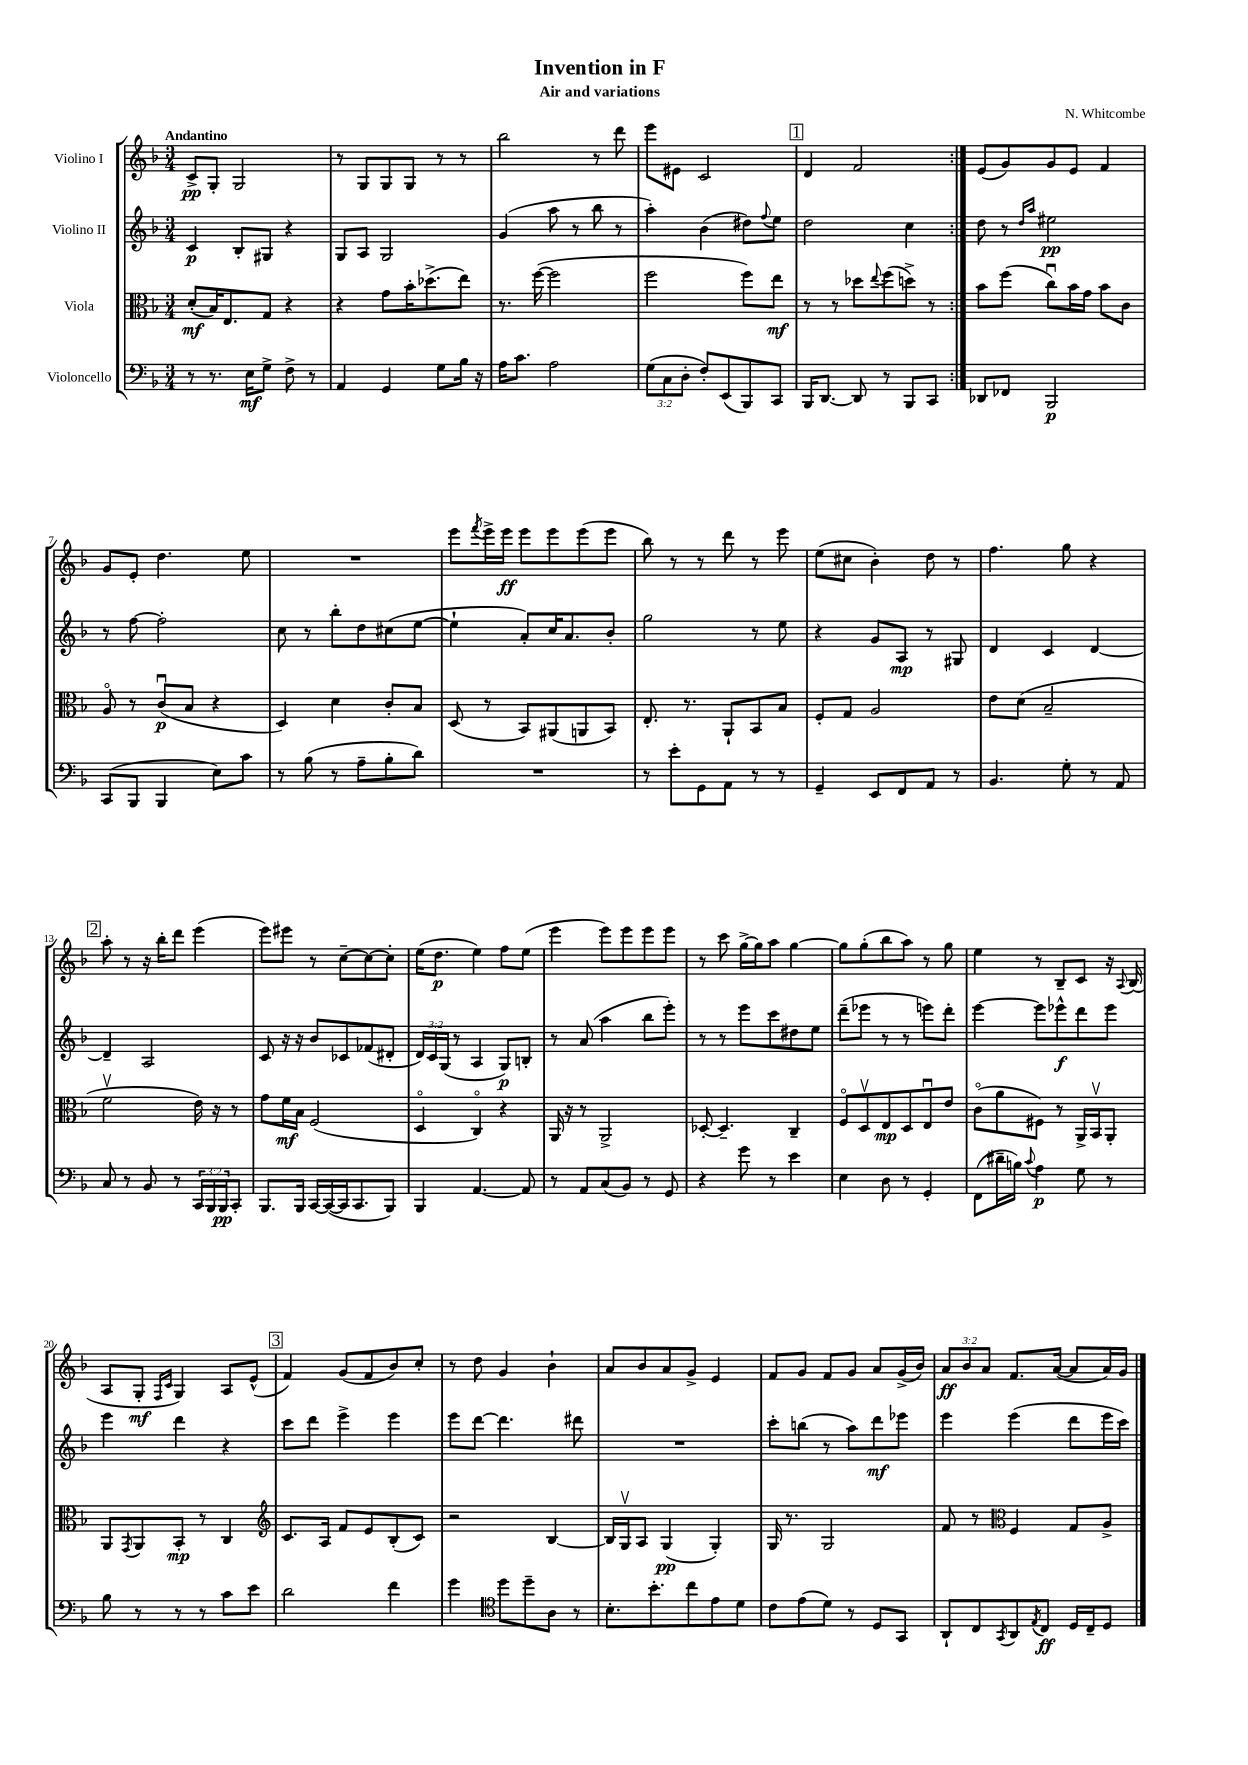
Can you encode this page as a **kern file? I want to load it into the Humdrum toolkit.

**kern	**kern	**kern	**kern
*staff4	*staff3	*staff2	*staff1
*clefF4	*clefC3	*clefG2	*clefG2
*k[b-]	*k[b-]	*k[b-]	*k[b-]
*M3/4	*M3/4	*M3/4	*M3/4
8r	(8d'/L	4c/	8c^/L
8.r	16B-/K)	.	8G'/J
.	8.E/	.	.
.	.	8B-'/L	2G/
16E\LK	.	.	.
8G^\J	8G/J	8G#/J	.
8F^\	4r	4r	.
8r	.	.	.
=	=	=	=
4AA/	4r	8G/L	8r
.	.	8A/J	8G/L
4GG/	8g\L	2G/	8G/
.	16b-'\K	.	8G/J
.	(8.dd-^\	.	.
8G\L	.	.	8r
16B-\Jk	8ee\J)	.	8r
16r	.	.	.
=	=	=	=
16A\LK	8.r	(4g/	2bb-\
8.c\J	.	.	.
.	([16ff\	.	.
2A\	2ff\]	8aa\	.
.	.	8r	.
.	.	8bb-\	8r
.	.	8r	8ddd\
=	=	=	=
(12G\L	2ff\	4aa'\)	8eee\L
12C\	.	.	.
.	.	.	8e#\J
12D'\J	.	.	.
8F'/L)	.	(4b-\	2c/
(8EE/	.	.	.
8BBB-/)	8ff\L)	8dd#\L)	.
.	.	8qqff/	.
8CC/J	8ee\J	8ee\J	.
=	=	=	=
16BBB-/LK	8r	2dd\	4d/
[8.DD/J	.	.	.
.	8r	.	.
8DD/]	8dd-\L	.	2f/
.	8qqee/	.	.
8r	(8ff\	.	.
8BBB-/L	8dd^\J)	4cc\	.
8CC/J	8r	.	.
=:|!	=:|!	=:|!	=:|!
8DD-/L	8b-\L	8dd\	(8e/L
8FF-/J	(8ff\J	8r	8g/)
.	.	16qqdd/LL	.
.	.	16qqaa/JJ	.
2BBB-/	8ccu\L)	2ee#\	8g/
.	16b-\L	.	8e/J
.	16g\JJ	.	.
.	8b-\L	.	4f/
.	8c\J	.	.
=	=	=	=
(8CC/L	8Ao/	8r	8g/L
8BBB-/J	8r	[8ff\	8e'/J
4BBB-/	(8cu/L	2ff'\]	4.dd\
.	8B-/J	.	.
8E\L)	4r	.	.
8c\J	.	.	8ee\
=	=	=	=
8r	4D/)	8cc\	2.r
(8B-\	.	8r	.
8r	4d\	8bb-'\L	.
8A~\L	.	8dd\	.
8B-'\	8c'/L	(8cc#\	.
8d\J)	8B-/J	[8ee\J	.
=	=	=	=
2.r	(8D/	4ee`\]	8eee\L
.	.	.	8qfff/
.	8r	.	16eee^\L
.	.	.	16eee\JJ
.	8BB-/L)	8a'/L)	8eee\L
.	(8AA#/	16cc/K	8eee\
.	.	8.a/	.
.	8AA/	.	(8eee\
.	8BB-/J)	8b-'/J	8eee\J
=	=	=	=
8r	8.E'/	2gg\	8bb-\)
8e'\L	.	.	8r
.	8.r	.	.
8GG\	.	.	8r
8AA\J	8AA`/L	.	8ddd\
8r	8BB-/	8r	8r
8r	8B-/J	8ee\	8eee\
=	=	=	=
4GG~/	8F'/L	4r	(8ee\L
.	8G/J	.	8cc#\J
8EE/L	2A/	8g/L	4b-'\)
8FF/	.	8A/J	.
8AA/J	.	8r	8dd\
8r	.	8G#/	8r
=	=	=	=
4.BB-/	8e\L	4d/	4.ff\
.	(8d\J	.	.
.	2B-~/	4c/	.
8G'\	.	.	8gg\
8r	.	[4d/	4r
8AA/	.	.	.
=	=	=	=
8C/	2fv\	4d~/]	8aa'\
8r	.	.	8r
8BB-/	.	2A/	16r
.	.	.	16bb-'\LK
8r	.	.	8ddd\J
24CC/LL	16e\)	.	(4eee\
24BBB-/	.	.	.
.	16r	.	.
24BBB-/J	.	.	.
8CC'/J	8r	.	.
=	=	=	=
8.BBB-/L	8g\L	8c/	8eee\L)
.	16f\L	16r	8eee#\J
16BBB-/Jk	16B-\JJ	16r	.
[16CC/LL	(2F/	8b-/L	8r
(16CC/_	.	.	.
16CC/]J	.	8c-/	[8cc~\L
8.CC/	.	.	.
.	.	(8f-/	8cc\_
8BBB-/J)	.	8d#'/J	8cc'\]J
=	=	=	=
4BBB-/	4Do/	24d/LL)	(16ee\LK
.	.	24c/	.
.	.	.	8.dd\J
.	.	(24G/JJ	.
.	.	8r	.
[4.AA/	4Co/)	4A/	4ee\)
.	4r	8G/L)	8ff\L
8AA/]	.	8B'/J	(8ee\J
=	=	=	=
8r	16AA/	8r	4eee\
.	16r	.	.
8AA/L	8r	(8a/	.
(8C/	2AA^/	4aa\	8eee\L)
8BB-/J)	.	.	8eee\
8r	.	8bb-\L	8eee\
8GG/	.	8eee'\J)	8eee\J
=	=	=	=
4r	[8D-'/	8r	8r
.	4.D-~/]	8r	8ccc\
8g\	.	8eee\L	[16gg^\LL
.	.	.	16gg\]J
8r	.	8ccc\	8aa\J
4e\	4C~/	8dd#\	[4gg\
.	.	8ee\J	.
=	=	=	=
4E\	8Fo/L	(8ddd~\L	8gg\]L
.	8Dv/	8eee-\J	(8gg'\
8D\	8E/	8r	8bb-\
8r	8D/	8r	8aa\J)
4GG'/	8Eu/	8eee\L)	8r
.	8e/J	8ddd'\J	8gg\
=	=	=	=
(8FF\L	(8co\L	[4eee\	4ee\
16d#~\L	8a\	.	.
16B\JJ)	.	.	.
8qqc/	.	.	.
4A\	8F#\J)	8eee\]L	8r
.	8r	8eee-^^\	8B-~/L
8G\	16AA^/LL	8ddd\	8c/J
.	16BB-v/J	.	.
8r	8AA'/J	8eee-\J	16r
.	.	.	8qqA/
.	.	.	(16B-/
=	=	=	=
8B-\	8AA/L	4eee\	8A/L
.	8qGG/	.	.
8r	8AA/	.	8G'/J
.	.	.	16qqF/LL
.	.	.	16qqc/JJ
8r	8BB-'/J	4ddd\	4G/)
8r	8r	.	.
8c\L	4C/	4r	8A/L
8e\J	.	.	(8e^^/J
=	=	=	=
*	*clefG2	*	*
2d\	8.c/L	8ccc\L	4f/)
.	.	8ddd\J	.
.	16A/Jk	.	.
.	8f/L	4eee^\	(8g/L
.	8e/	.	8f/
4f\	(8B-'/	4eee\	8b-/)
.	8c/J)	.	8cc'/J
=	=	=	=
4g\	2r	8eee\L	8r
.	.	[8ddd\J	8dd\
*clefC4	*	*	*
8dd\L	.	4.ddd\]	4g/
8dd~\	.	.	.
8A\J	[4B-/	.	4b-`\
8r	.	8ddd#\	.
=	=	=	=
8.B-'\L	16B-/]LL	2.r	8a/L
.	16Gv/J	.	.
.	8A/J	.	8b-/
8.b-'\	.	.	.
.	(4G/	.	8a/
8cc\	.	.	8g^/J
8e\	4G'/)	.	4e/
8d\J	.	.	.
=	=	=	=
8c\L	16G/	8ccc'\L	8f/L
.	8.r	.	.
(8e\	.	(8bb\J	8g/J
8d\J)	2G/	8r	8f/L
8r	.	8aa\L)	8g/J
8D/L	.	8ddd\	8a/L
8GG/J	.	8eee-\J	(16g^/L
.	.	.	16b-/JJ)
=	=	=	=
8AA`/L	8f/	4eee\	12a/L
.	.	.	12b-/
8C/	8r	.	.
.	.	.	12a/J
*	*clefC3	*	*
8qGG/	.	.	.
8AA/	4F/	(4eee\	8.f/L
8qE/	.	.	.
8C/J	.	.	.
.	.	.	([16a/Jk
16D/LL	8G/L	8ddd\L	8a/]L
16C~/J	.	.	.
8D/J	8A^/J	16eee\L	16a/L)
.	.	16ccc\JJ)	16g/JJ
==	==	==	==
*-	*-	*-	*-
